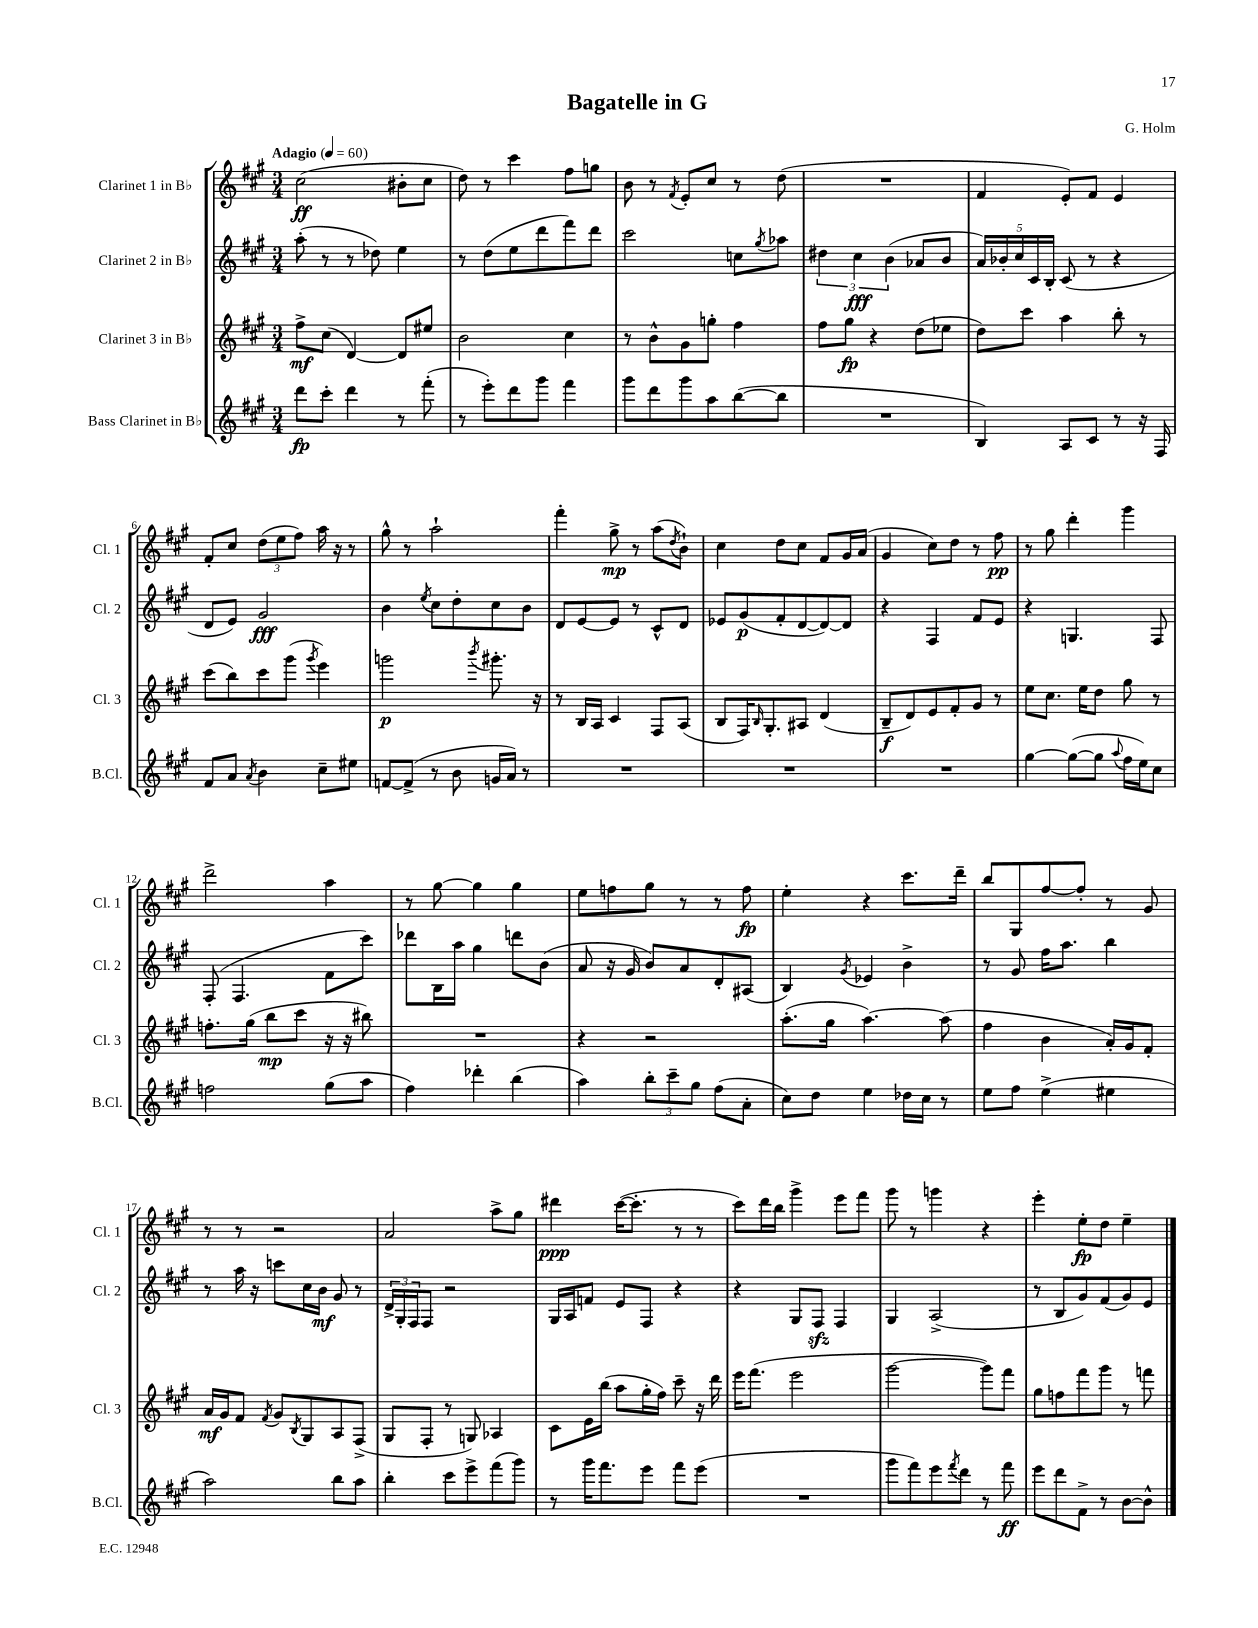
\header { title = "Bagatelle in G" composer = "G. Holm" }
<<
\new StaffGroup <<
\new Staff = "s0" \with { instrumentName = "Clarinet 1 in Bb" shortInstrumentName = "Cl. 1" } {
    \clef treble \key a \major \numericTimeSignature \time 3/4 \tempo "Adagio" 4 = 60
    cis''2\ff( bis'8-. cis''8 |
    d''8) r8 cis'''4 fis''8 g''8 |
    b'8 r8 \acciaccatura { fis'8 } e'8-. cis''8 r8 d''8( |
    R2. |
    fis'4 e'8-.) fis'8 e'4 |
    fis'8-. cis''8 \tuplet 3/2 { d''8( e''8 fis''8) } a''16 r16 r8 |
    gis''8-^ r8 a''2-! |
    fis'''4-. gis''8->\mp r8 a''8( \acciaccatura { d''8 } b'8-!) |
    cis''4 d''8 cis''8 fis'8 gis'16 a'16( |
    gis'4 cis''8) d''8 r8 fis''8\pp |
    r8 gis''8 d'''4-. gis'''4 |
    d'''2-> a''4 |
    r8 gis''8~ gis''4 gis''4 |
    e''8 f''8 gis''8 r8 r8 f''8\fp |
    e''4-. r4 cis'''8. d'''16-- |
    b''8 gis8 fis''8~ fis''8-. r8 gis'8 |
    r8 r8 r2 |
    a'2 a''8-> gis''8 |
    dis'''4\ppp cis'''16~( cis'''8.-. r8 r8 |
    cis'''8) d'''16 b''16 gis'''4-> e'''8 fis'''8 |
    gis'''8 r8 g'''4 r4 |
    e'''4-. e''8-.\fp d''8 e''4-- \bar "|." |
}
\new Staff = "s1" \with { instrumentName = "Clarinet 2 in Bb" shortInstrumentName = "Cl. 2" } {
    \clef treble \key a \major \numericTimeSignature \time 3/4
    a''8-.( r8 r8 des''8) e''4 |
    r8 d''8( e''8 d'''8 fis'''8) d'''8 |
    cis'''2 c''8 \acciaccatura { gis''8 } aes''8 |
    \tuplet 3/2 { dis''4 cis''4\fff b'4( } aes'8 b'8 |
    \tuplet 5/4 { a'16) bes'16-. cis''16 cis'16 b16-. } cis'8( r8 r4 |
    d'8 e'8) gis'2\fff |
    b'4 \acciaccatura { e''8 } cis''8 d''8-. cis''8 b'8 |
    d'8 e'8~ e'8 r8 cis'8-^ d'8 |
    ees'8 gis'8\p( fis'8-. d'8~ d'8~) d'8 |
    r4 fis4 fis'8 e'8 |
    r4 g4. fis8 |
    fis8-.( fis4. fis'8 cis'''8) |
    des'''8 b16 a''16 gis''4 d'''8 b'8( |
    a'8 r16 gis'16 b'8) a'8 d'8-. ais8( |
    b4) \acciaccatura { gis'8 } ees'4 b'4-> |
    r8 gis'8 fis''16 a''8. b''4 |
    r8 a''16 r16 c'''8 cis''16 b'16\mf gis'8 r8 |
    \tuplet 3/2 { d'16-> gis16-. fis16 } fis8 r2 |
    gis16 a16 f'8 e'8 fis8 r4 |
    r4 gis8 fis8\sfz fis4 |
    gis4 a2->( |
    r8 b8 gis'8) fis'8( gis'8) e'8 \bar "|." |
}
\new Staff = "s2" \with { instrumentName = "Clarinet 3 in Bb" shortInstrumentName = "Cl. 3" } {
    \clef treble \key a \major \numericTimeSignature \time 3/4
    fis''8->\mf cis''8( d'4~) d'8 eis''8 |
    b'2 cis''4 |
    r8 b'8-^ gis'8 g''8-. fis''4 |
    fis''8 gis''8\fp r4 d''8( ees''8 |
    d''8) cis'''8 a''4 b''8-. r8 |
    cis'''8( b''8) cis'''8 gis'''8( \acciaccatura { gis'''8 } e'''4) |
    g'''2\p \acciaccatura { b'''8 } gis'''8.-. r16 |
    r8 b16 a16 cis'4 fis8 a8( |
    b8 fis16) \grace { b16 } gis8.-. ais8 d'4( |
    b8--\f d'8) e'8 fis'8-. gis'8 r8 |
    e''8 cis''8. e''16 d''8 gis''8 r8 |
    f''8.-. gis''16( b''8\mp cis'''8 r16 r16 bis''8) |
    R2. |
    r4 r2 |
    a''8.-.( gis''16 a''4.~) a''8( |
    fis''4 b'4 a'16-.) gis'16 fis'8-. |
    a'16\mf gis'16 fis'8 \acciaccatura { fis'8 } gis'8 \acciaccatura { b8 } gis8 a8 fis8->( |
    gis8 fis8-. r8 g8) aes4 |
    cis'8 e'16 b''16( a''8 gis''16-. fis''16) cis'''8-- r16 d'''16 |
    e'''16 fis'''8.( e'''2 |
    gis'''2~ gis'''8) fis'''8 |
    gis''8 f''8 fis'''8 gis'''8 r8 f'''8 \bar "|." |
}
\new Staff = "s3" \with { instrumentName = "Bass Clarinet in Bb" shortInstrumentName = "B.Cl." } {
    \clef treble \key a \major \numericTimeSignature \time 3/4
    d'''8\fp cis'''8-. d'''4 r8 fis'''8-.( |
    r8 e'''8-.) d'''8 gis'''8 fis'''4 |
    gis'''8 d'''8 gis'''8 a''8 b''8~( b''8 |
    R2. |
    b4) a8 cis'8 r8 r16 fis16 |
    fis'8 a'8 \acciaccatura { a'8 } b'4 cis''8-- eis''8 |
    f'8~ f'8->( r8 b'8 g'16 a'16) r8 |
    R2. |
    R2. |
    R2. |
    gis''4~ gis''8~( gis''8 \appoggiatura { a''8 } fis''16 e''16) cis''8 |
    f''2 gis''8( a''8 |
    fis''4) des'''4-. b''4( |
    a''4) \tuplet 3/2 { b''8-. cis'''8-- gis''8 } fis''8( a'8-. |
    cis''8) d''8 e''4 des''16 cis''16 r8 |
    e''8 fis''8 e''4->( eis''4 |
    a''2) b''8 a''8 |
    b''4-. cis'''8 e'''8-> fis'''8( gis'''8) |
    r8 gis'''16 fis'''8. e'''8 fis'''8 e'''8( |
    R2. |
    gis'''8 fis'''8) e'''8 \acciaccatura { fis'''8 } d'''8 r8 fis'''8\ff |
    e'''8 d'''8 fis'8-> r8 b'8~ b'8-^ \bar "|." |
}
>>
>>
